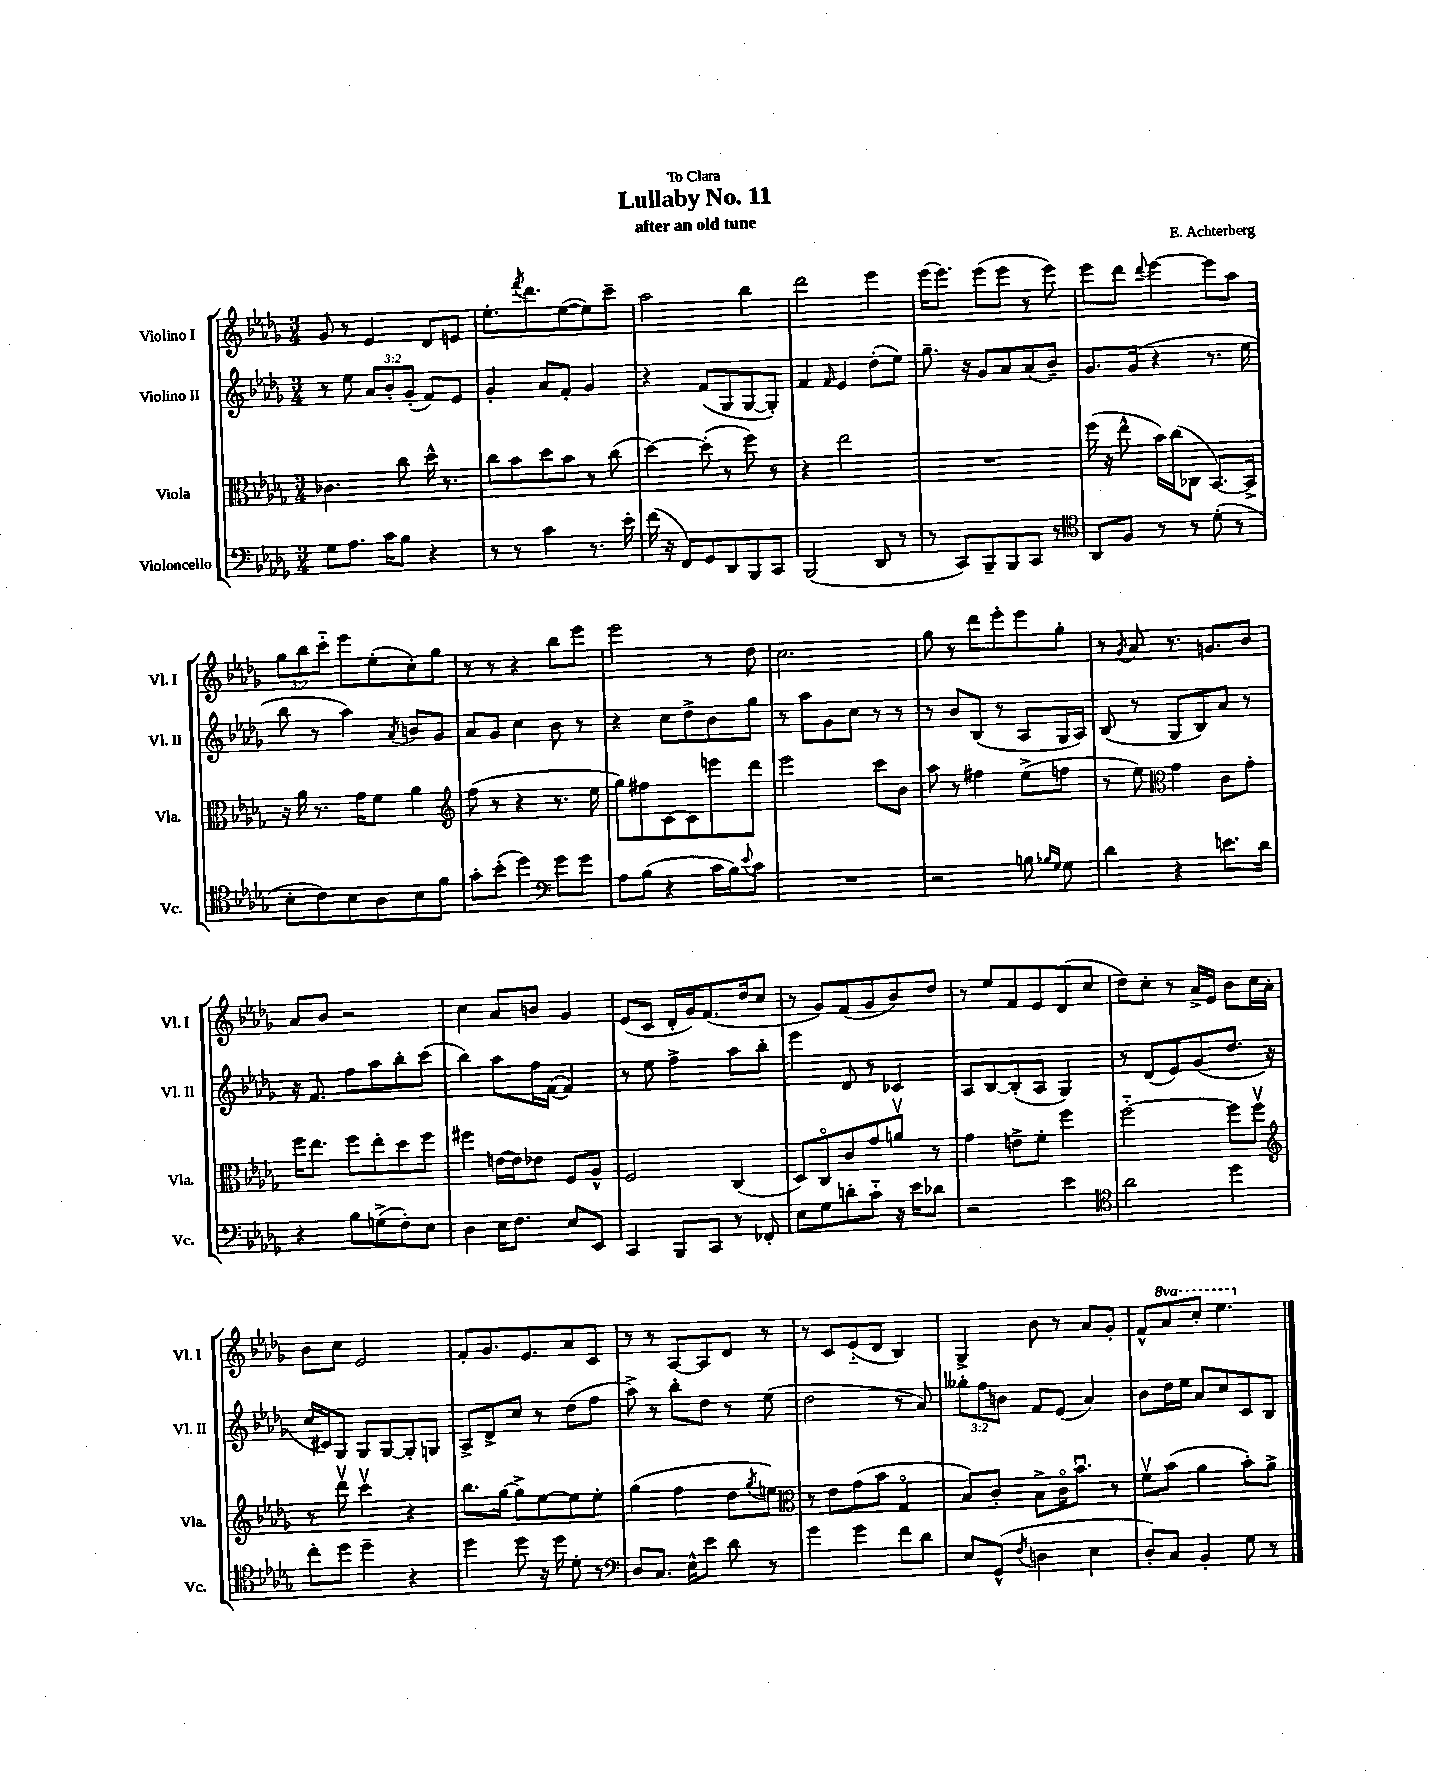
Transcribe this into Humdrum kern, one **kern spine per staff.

**kern	**kern	**kern	**kern
*staff4	*staff3	*staff2	*staff1
*clefF4	*clefC3	*clefG2	*clefG2
*k[b-e-a-d-g-]	*k[b-e-a-d-g-]	*k[b-e-a-d-g-]	*k[b-e-a-d-g-]
*M3/4	*M3/4	*M3/4	*M3/4
8G-	4.c-	8r	8g-
8.A-	.	8ee-	8r
.	.	12a-	4e-
16c	.	.	.
.	.	12b-'	.
8B-	8cc	.	.
.	.	(12g-'	.
4r	16dd-^^	8f)	8d-
.	8.r	.	.
.	.	8e-	8e
=	=	=	=
8r	8cc	4g-'	8.ee-'
8r	8b-	.	.
.	.	.	8qfff
.	.	.	8.ddd-
4c	8dd-	8a-	.
.	8b-	8f'	([8ee-
8.r	8r	4g-	8ee-])
.	(8cc	.	8ccc~
16e-'	.	.	.
=	=	=	=
(16f	[4dd-)	4r	2aa-
16r	.	.	.
8FF)	.	.	.
8GG-	(8dd-']	(8f	.
8DD-	8r	8G-	.
8BBB-	8ff)	[8G-	4bb-
8CC	8r	8G-'])	.
=	=	=	=
(2BBB-	4r	4f	2ddd-
.	.	16qqf	.
.	2ee-	4e-	.
8DD-	.	(8dd-'	4eee-
8r	.	8ee-)	.
=	=	=	=
8r	2.r	8.gg-~	(16eee-
.	.	.	8.eee-)
8CC)	.	.	.
.	.	16r	.
8BBB-~	.	8g-	(8eee-
8BBB-	.	8a-	8eee-
8CC	.	(8a-	8r
8r	.	8b-~)	8eee-)
=	=	=	=
*clefC4	*	*	*
8AA-	(16ff	8.g-	8eee-
.	16r	.	.
8F	8ee-^^	.	8ddd-
.	.	(16g-	.
.	.	.	8qqddd-
8r	16b-)	4r	[4eee-
.	(16cc	.	.
8r	8C-	.	.
(8d-'	[8.BB-)	8.r	8eee-]
8r	.	.	8aa-
.	16BB-^]	16ee-	.
=	=	=	=
8B-'	16r	8bb-	12gg-
.	16a-	.	.
.	.	.	12bb-
8c)	8.r	8r	.
.	.	.	12ccc'~
8B-	.	4aa-)	8eee-
.	16g-	.	.
8A-	8f	.	(8ee-'
.	.	8qa-	.
8B-	4a-	8b	8cc')
8f	.	8g-	8gg-
=	=	=	=
*	*clefG2	*	*
8g-'	(8ff	8a-	8r
(8b-'	8r	8g-	8r
4dd-)	4r	4cc	4r
*clefF4	*	*	*
8g-	8.r	8b-	8bb-
8g-	.	8r	8eee-
.	16ee-	.	.
=	=	=	=
8A-	8gg-)	4r	2eee-
(8B-	8ff#	.	.
4r	[8c	8cc	.
.	8c]	8dd-^	.
16c	8eee	8b-	8r
16B-)	.	.	.
8qqe-	.	.	.
8c	8ddd-	8gg-	8dd-
=	=	=	=
2.r	2eee-	8r	2.cc
.	.	8aa-	.
.	.	8g-	.
.	.	8cc	.
.	8ccc	8r	.
.	8b-	8r	.
=	=	=	=
2r	8aa-	8r	8gg-
.	8r	8b-	8r
.	4ff#	(8B-	8ddd-
.	.	8r	8eee-'
8B	(8ee-^	8A-	8eee-
16qqB-	.	.	.
16qqG-	.	.	.
8G-	8ff	16G-	8gg-'
.	.	16A-)	.
=	=	=	=
4d-	8r	(8B-	8r
.	.	.	8qg-
.	8ee-)	8r	8a-
*	*clefC3	*	*
4r	4g-	8G-	8.r
.	.	8B-)	.
.	.	.	8.g
8.e	8c	8a-	.
.	8g-'	8r	8b-
16d-	.	.	.
=	=	=	=
4r	16ff	16r	8a-
.	8.ee-	8.f	.
.	.	.	8b-
8B-	8ff	8ff	2r
(8G^	8ee-'	8aa-	.
8F')	8dd-	8bb-'	.
8E-	8ff	(8ccc	.
=	=	=	=
4D-	4ff#	4bb-)	4cc
16E-	[16e	8aa-	8a-
8.F	16e]	.	.
.	8e-	16ff	8b
.	.	([16f	.
8E-	8F	4f])	4g-
8EE-	8A-^^	.	.
=	=	=	=
4CC	2F	8r	(8e-
.	.	8ee-	8c
8BBB-	.	4ff^	16d-'
.	.	.	16g-)
8CC	.	.	(8.f
8r	(4C	8aa-	.
.	.	.	16dd-
8FF-'	.	8bb-'	8cc
=	=	=	=
8E-	8D-)	4eee-	8r
8G-	8Co	.	8g-)
8d'	8c	8d-	(8f
8c'~	8g-	8r	8g-
16r	8av	4c-	8b-)
16e-	.	.	.
8d-	8r	.	8dd-
=	=	=	=
2r	4g-	8A-	8r
.	.	[8B-	8ee-
.	8e^	(8B-']	8f
.	8f'	8A-	8e-
4e-	4ff	4G-)	(8d-
.	.	.	8cc
=	=	=	=
*clefC4	*	*	*
2a-	[2ff'~	8r	8dd-)
.	.	(8d-	8cc'
.	.	8e-)	8r
.	.	(8g-	16a-^
.	.	.	16e-
4dd-	8ff]	8.dd-	8b-
.	8ffv	.	16cc
.	.	16r	16a-'
=	=	=	=
*	*clefG2	*	*
8cc'	8r	16cc	8b-
.	.	16c#)	.
8dd-	8ddd-v	8G-	8cc
4dd-~	4cccv	8G-	2e-
.	.	[8G-	.
4r	4r	8G-']	.
.	.	8G	.
=	=	=	=
4dd-	8.bb-	8A-^	8f'
.	.	8d-^	8.g-
.	[16gg-	.	.
8dd-	8gg-^]	8cc	.
.	.	.	8.e-
16r	[8ee-	8r	.
16dd-	.	.	.
8d-'	8ee-]	(8dd-	8a-
8r	8ee-'	8ff	8c
=	=	=	=
*clefF4	*	*	*
8D-	(4gg-	8aa-^)	8r
8.C	.	8r	8r
.	4ff	8bb-'	[8A-
16E-^^	.	.	.
8e-	.	8dd-	8A-]
8d-	8dd-	8r	8d-
.	8qgg-	.	.
8r	8ee)	(8ee-	8r
=	=	=	=
*	*clefC3	*	*
4g-	8r	2dd-	8r
.	8e-	.	8c
4g-	(8g-	.	(8e-'~
.	8b-	.	8d-
8f	4G-o	8r	4B-)
8d-	.	8a-)	.
=	=	=	=
8E-	8B-)	12gg--'	4G-^
.	.	12ff	.
(8GG-^^	8c'	.	.
.	.	12b	.
8qF	.	.	.
4D	8B-^	8f	8b-
.	16co	(8e-	8r
.	8.b-u	.	.
4E-	.	4a-)	8a-
.	8r	.	8g-'
=	=	=	=
8D-')	8fv	8b-	8f^^
8C	(8b-	16dd-	8aa-
.	.	16ee-	.
4BB-'	4a-	8a-	8ccc'
.	.	8cc	4.eee-
8G-	8b-')	8c	.
8r	8a-^	8B-	.
==	==	==	==
*-	*-	*-	*-
